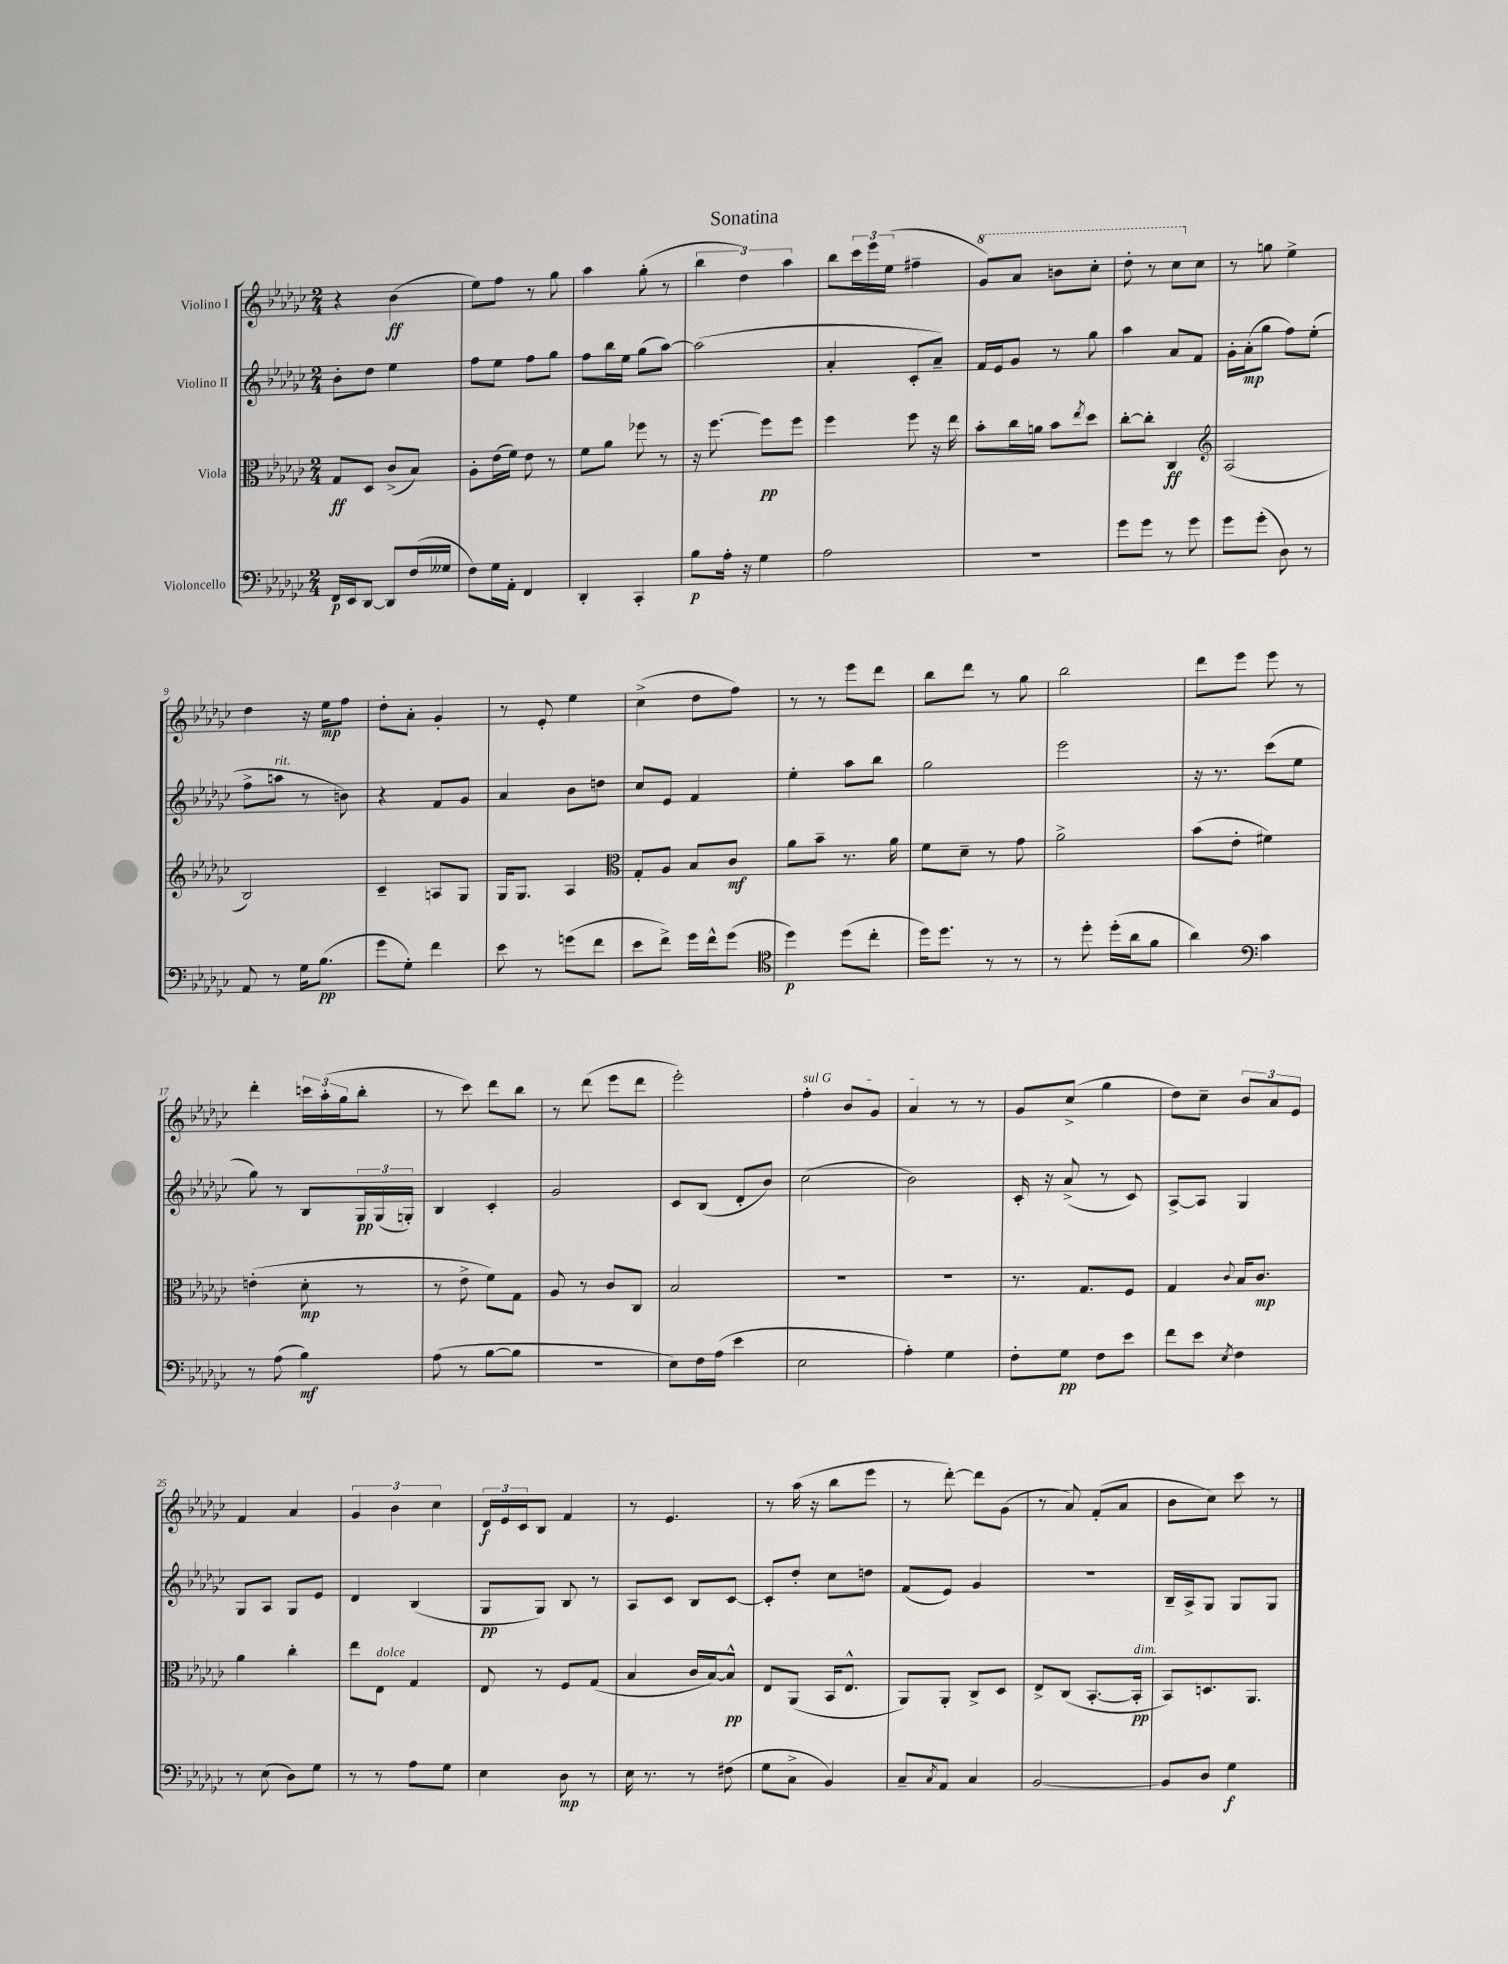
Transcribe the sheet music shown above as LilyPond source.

\header { title = "Sonatina" }
<<
\new StaffGroup <<
\new Staff = "s0" \with { instrumentName = "Violino I" } {
    \clef treble \key ges \major \numericTimeSignature \time 2/4
    r4 bes'4\ff( |
    ees''8) f''8 r8 ges''8 |
    aes''4 ges''8-.( r8 |
    \tuplet 3/2 { bes''4 des''4) aes''4 } |
    bes''8 \tuplet 3/2 { ces'''16 ees'''16 ees''16( } fis''4-- |
    \ottava #1 ges''8) aes''8 b''8 ces'''8-. |
    des'''8-. r8 ces'''8 \ottava #0 ces''8 |
    r8 g''8 ees''4-> |
    des''4 r16 ees''16\mp f''8 |
    des''8-. aes'8-. ges'4-. |
    r8 ees'8-. ees''4 |
    ces''4->( des''8 f''8) |
    r8 r8 ees'''8 des'''8 |
    bes''8 des'''8 r8 ges''8 |
    bes''2 |
    des'''8 ees'''8 ees'''8 r8 |
    des'''4-. \tuplet 3/2 { c'''16 aes''16-.( ges''16 } bes''8-. |
    r8 ces'''8) des'''8 bes''8 |
    r8 des'''8( ees'''8 des'''8 |
    ees'''2-.) |
    \once \override TextSpanner.bound-details.left.text = \markup { \italic "sul G" } f''4-.\startTextSpan bes'8 ges'8 |
    aes'4\stopTextSpan r8 r8 |
    ges'8 ces''8->( ges''4 |
    des''8) ces''8-- \tuplet 3/2 { bes'8 aes'8 ees'8 } |
    f'4 aes'4 |
    \tuplet 3/2 { ges'4 bes'4 ces''4 } |
    \tuplet 3/2 { des'16\f ees'16 ces'16 } bes8 f'4 |
    r8 ees'4. |
    r8 aes''16( r16 bes''8 ees'''8 |
    r8 des'''8~-.) des'''8 ges'8( |
    r8 aes'8) f'8-.( aes'8 |
    bes'8 ces''8) ces'''8 r8 \bar "|." |
}
\new Staff = "s1" \with { instrumentName = "Violino II" } {
    \clef treble \key ges \major \numericTimeSignature \time 2/4
    bes'8-. des''8 ees''4 |
    f''8 ees''8 f''8 ges''8 |
    f''8 bes''16 ees''16 ges''8( aes''8~) |
    aes''2( |
    aes'4-. ces'8-. aes'8--) |
    f'16 ees'16 ges'8 r8 ges''8 |
    aes''4 aes'8 f'8 |
    ges'16-. aes'16-.\mp( ges''8 f''8) ees''8-.( |
    f''8-> a''8^\markup { \italic "rit." } r8 b'8) |
    r4 f'8 ges'8 |
    aes'4 bes'8 d''8 |
    ces''8 ees'8 f'4 |
    ees''4-. aes''8 bes''8 |
    ges''2 |
    ees'''2 |
    r16 r8. ces'''8( ees''8 |
    ges''8) r8 bes8 \tuplet 3/2 { ges16\pp ges16( g16-.) } |
    bes4 ces'4-. |
    ges'2 |
    ces'8 bes8( des'8-. bes'8) |
    ces''2( |
    bes'2) |
    ces'16-. r16 aes'8->( r8 ces'8) |
    aes8~-> aes8 ges4 |
    ges8 aes8 ges8 ees'8 |
    des'4 bes4( |
    ges8\pp ges8) bes8 r8 |
    aes8 ces'8 bes8 ces'8~ |
    ces'8-. des''8-. ces''8 d''8 |
    f'8( ees'8) ges'4 |
    R2 |
    bes16-- aes16-> ges8 ges8 ges8 \bar "|." |
}
\new Staff = "s2" \with { instrumentName = "Viola" } {
    \clef alto \key ges \major \numericTimeSignature \time 2/4
    ges8\ff des8 ces'8->( bes8) |
    aes8-. ees'16( f'16) ees'8 r8 |
    f'8 aes'8 fes''8 r8 |
    r16 f''8.~ f''8\pp f''8 |
    f''4 f''8 r16 ees''16 |
    bes'8-. ces''16 a'16 bes'8 \acciaccatura { ees''8 } des''8 |
    ces''8~-. ces''8-. ces4\ff |
    \clef treble aes2( |
    bes2) |
    ces'4-- a8 ges8 |
    ges16 ges8. aes4 |
    \clef alto ges8-. aes8 bes8 ces'8\mf |
    aes'8 bes'8-- r8. aes'16 |
    f'8 des'8-- r8 ges'8 |
    aes'2-> |
    bes'8( ees'8-. fis'4) |
    e'4-.( des'8-.\mp r8 |
    r8 ees'8-> f'8) ges8 |
    aes8 r8 ces'8 ces8 |
    bes2 |
    R2 |
    R2 |
    r8. ges8. f8 |
    ges4 \appoggiatura { ces'8 } bes16 ces'8.\mp |
    aes'4 ces''4-. |
    ees''8 ees8^\markup { \italic "dolce" } ges4 |
    ees8 r8 f8 ges8( |
    bes4 ces'16 bes16~) bes8-^\pp |
    ees8 aes,8( bes,16 ees8.-^ |
    aes,8) aes,8-. ces8-> des8 |
    ees8-> ces8( bes,8.~-. bes,16-.\pp^\markup { \italic "dim." } |
    bes,8) d8. aes,8. \bar "|." |
}
\new Staff = "s3" \with { instrumentName = "Violoncello" } {
    \clef bass \key ges \major \numericTimeSignature \time 2/4
    f,16\p ees,16 des,8~ des,8 f16( geses16 |
    f8) ges16 aes,16-. f,4 |
    des,4-. ces,4-. |
    bes8\p aes16-. r16 ges4 |
    aes2 |
    r2 |
    ges'8 ges'8 r8 ges'8 |
    ges'8 ges'8-.( des8) r8 |
    aes,8 r8 ges16 bes8.\pp( |
    ges'8 ges8-.) f'4 |
    ees'8 r8 g'8( f'8 |
    ees'8 f'8->) ges'16 f'16-^ ges'8( |
    \clef tenor des''4\p) des''8( ces''8-. |
    des''16) des''8. r8 r8 |
    r8 des''8-. des''16-.( aes'16 f'8 |
    aes'4) \clef bass ces'4 |
    r8 aes8( bes4\mf) |
    aes8( r8 bes8~ bes8 |
    r2 |
    ees8) f16 aes16( ees'4 |
    ees2 |
    aes4-.) ges4 |
    f8-. ges8\pp f8 ees'8 |
    f'8 ees'8 \acciaccatura { ees8 } f4 |
    r8 ees8( des8) ges8 |
    r8 r8 aes8 ges8 |
    ees4 des8\mp r8 |
    ees16 r8. r8 fis8( |
    ges8 ces8-> bes,4) |
    ces8-- \acciaccatura { ces8 } aes,8 ces4 |
    bes,2~ |
    bes,8 des8 ges4\f \bar "|." |
}
>>
>>
